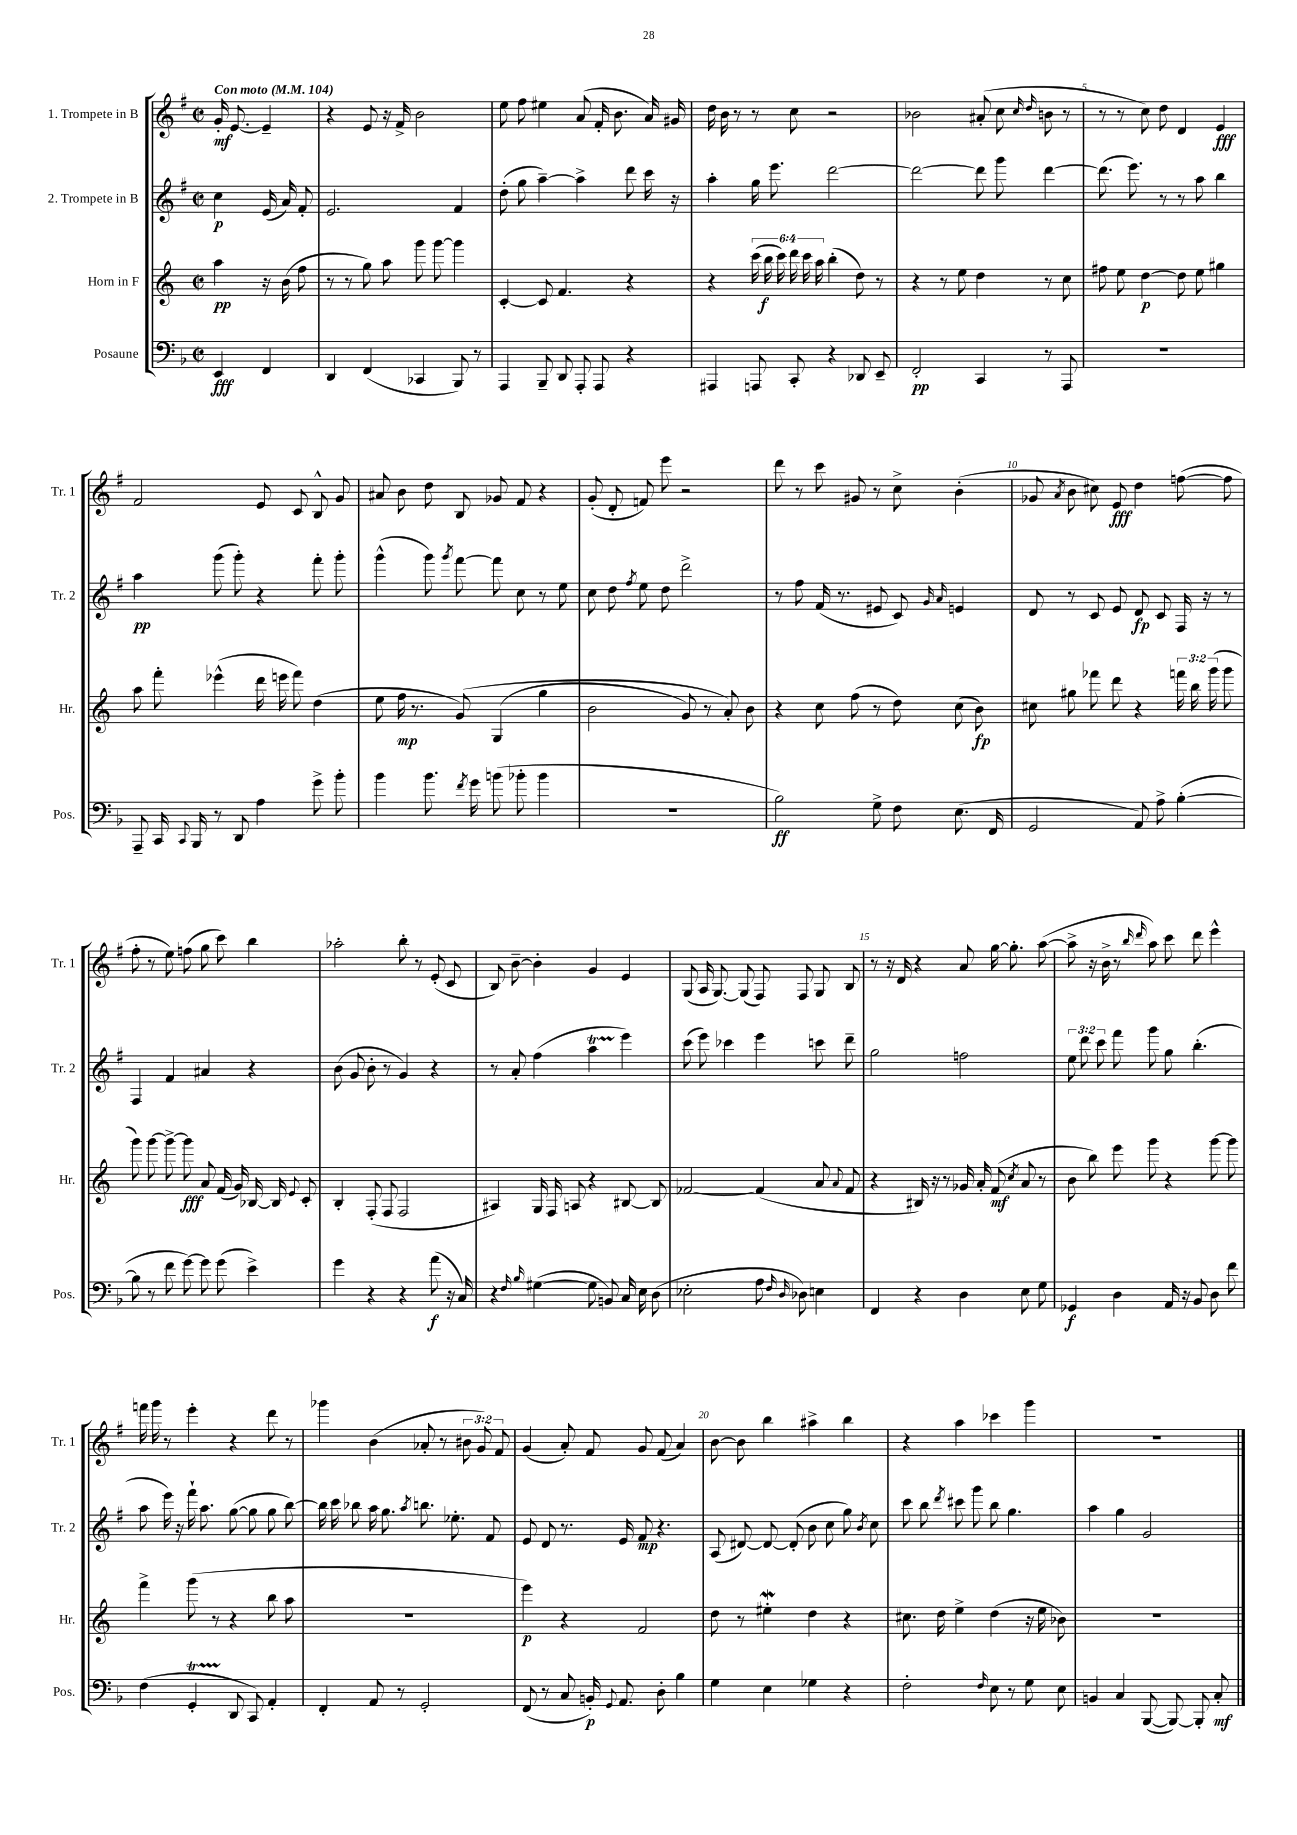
<<
\new StaffGroup <<
\new Staff = "s0" \with { instrumentName = "1. Trompete in B" shortInstrumentName = "Tr. 1" } {
    \clef treble \key g \major \defaultTimeSignature \time 2/2 \override Staff.TupletNumber.text = #tuplet-number::calc-fraction-text \partial 2 \tempo "Con moto" 4 = 104
    \autoBeamOff g'16-.\mf e'8.~ e'4-- |
    r4 e'8 r16 fis'16-> b'2 |
    e''8 fis''8 eis''4 a'8( fis'16-. b'8. a'16) gis'16 |
    d''16 b'16 r8 r8 c''8 r2 |
    bes'2 ais'8-.( c''8 \grace { c''16 d''16 } b'8 r8 |
    r8 r8 c''8) d''8 d'4 e'4\fff |
    fis'2 e'8 c'8 b8-^ g'8 |
    ais'8 b'8 d''8 b8 ges'8 fis'8 r4 |
    g'8-.( d'8-. f'8) e'''8 r2 |
    d'''8 r8 c'''8 gis'8 r8 c''8-> b'4-.( |
    ges'8 \acciaccatura { a'8 } b'8 cis''8) e'8\fff d''4 f''8~( f''8 |
    fis''8-. r8 e''8) f''8( g''8 c'''8) b''4 |
    aes''2-. b''8-. r8 e'8-.( c'8 |
    b8) b'8~-- b'4-. g'4 e'4 |
    g8( a16 g8.~) g8( fis8) fis8 g8 b8 |
    r8 r16 d'16 r4 a'8 g''16~ g''8.-. a''8~( |
    a''8-> r16 b'16-> r8 \grace { b''16 d'''16 } a''8) c'''8 d'''8 e'''4-^ |
    f'''16 g'''16 r8 e'''4-. r4 d'''8 r8 |
    ges'''4 b'4( aes'8-. r8 \tuplet 3/2 { bis'8 g'8) fis'8 } |
    g'4( a'8-.) fis'8 g'8 fis'8( a'4) |
    b'8~ b'8 b''4 ais''4-> b''4 |
    r4 a''4 ces'''4 g'''4 |
    R1 \bar "|." |
}
\new Staff = "s1" \with { instrumentName = "2. Trompete in B" shortInstrumentName = "Tr. 2" } {
    \clef treble \key g \major \defaultTimeSignature \time 2/2 \override Staff.TupletNumber.text = #tuplet-number::calc-fraction-text \partial 2
    \autoBeamOff c''4\p e'16( a'16) fis'8-. |
    e'2. fis'4 |
    d''8-.( g''8 a''4~--) a''4-> d'''8 c'''16 r16 |
    a''4-. g''16 e'''8. d'''2~ |
    d'''2~ d'''8 g'''8 d'''4~ |
    d'''8.( e'''8.) r8 r8 a''8 b''4 |
    a''4\pp g'''8( g'''8-.) r4 fis'''8-. g'''8-. |
    g'''4-^( g'''8) \acciaccatura { g'''8 } fis'''8~ fis'''8 c''8 r8 e''8 |
    c''8 d''8 \acciaccatura { fis''8 } e''8 d''8 d'''2-> |
    r8 fis''8 fis'16( r8. eis'8 c'8) \grace { g'16 a'16 } e'4 |
    d'8 r8 c'8 e'8 d'8\fp c'8 fis16 r16 r8 |
    fis4 fis'4 ais'4 r4 |
    b'8( g'8 b'8-. r8 g'4) r4 |
    r8 a'8-. fis''4( a''4\startTrillSpan e'''4\stopTrillSpan) |
    c'''8( e'''8) ces'''4 e'''4 c'''8 d'''8-- |
    g''2 f''2 |
    \tuplet 3/2 { e''8 d'''8 c'''8 } fis'''8 g'''8 g''8 b''4.-.( |
    a''8 e'''16) r16 fis'''16-! a''8. g''8~( g''8 g''8 b''8~) |
    b''16 c'''16 bes''8 a''16 g''8. \acciaccatura { a''8 } b''8. ees''8.-. fis'8 |
    e'8 d'8 r8. e'16 fis'8\mp r4. |
    a8( dis'8~) dis'8~ dis'8-.( b'8 c''8 g''8) \acciaccatura { b'8 } c''8 |
    c'''8 b''8 \acciaccatura { d'''8 } cis'''8 g'''8 b''8 g''4. |
    a''4 g''4 g'2 \bar "|." |
}
\new Staff = "s2" \with { instrumentName = "Horn in F" shortInstrumentName = "Hr." } {
    \clef treble \key c \major \defaultTimeSignature \time 2/2 \override Staff.TupletNumber.text = #tuplet-number::calc-fraction-text \partial 2
    \autoBeamOff a''4\pp r16 b'16( f''8 |
    r8 r8 g''8) a''8 g'''8 g'''8~ g'''4 |
    c'4~-. c'8 f'4. r4 |
    r4 \tuplet 6/4 { c'''16( b''16\f c'''16) d'''16 c'''16 a''16 } b''4-.( d''8) r8 |
    r4 r8 e''8 d''4 r8 c''8 |
    fis''8 e''8 d''4~\p d''8 e''8 gis''4 |
    a''8 f'''8-. ees'''4-^( d'''16 e'''16 f'''8) d''4( |
    e''8 f''16\mp r8. g'8)\( g4( g''4 |
    b'2 g'8) r8 a'8-.\) b'8 |
    r4 c''8 f''8( r8 d''8) c''8( b'8\fp) |
    cis''8 gis''8 fes'''8 d'''8 r4 \tuplet 3/2 { f'''16 b''16 g'''16( } g'''8 |
    g'''8) g'''8~ g'''8~-> g'''8\fff a'8 f'16( g'16) bes16~ bes16 \appoggiatura { e'8 } c'8-. |
    b4-. f8-.( f8 f2 |
    ais4) g16 f16 a8 r4 bis8~ bis8 |
    fes'2~ fes'4( a'8 \appoggiatura { a'8 } fes'8 |
    r4 bis16) r16 r8 ges'16 a'16-. f'8\mf( \acciaccatura { c''8 } a'8 r8 |
    b'8 b''8) e'''8 g'''8 r4 g'''8~ g'''8 |
    f'''4-> g'''8( r8 r4 b''8 a''8 |
    R1 |
    e'''4\p) r4 f'2 |
    d''8 r8 eis''4-.\mordent d''4 r4 |
    cis''8. d''16 e''4-> d''4( r16 e''16 bes'8) |
    R1 \bar "|." |
}
\new Staff = "s3" \with { instrumentName = "Posaune" shortInstrumentName = "Pos." } {
    \clef bass \key f \major \defaultTimeSignature \time 2/2 \partial 2
    \autoBeamOff e,4\fff f,4 |
    d,4 f,4( ces,4 bes,,8) r8 |
    a,,4 bes,,8-- d,8 a,,8-. a,,8 r4 |
    ais,,4 a,,8 c,8-. r4 des,8 e,8-- |
    f,2-.\pp c,4 r8 a,,8 |
    R1 |
    a,,8-- c,16 \appoggiatura { c,8 } bes,,16 r8 d,8 a4 g'8-> bes'8-. |
    bes'4 bes'8. \acciaccatura { f'8 } g'16 b'8( bes'8-. bes'4 |
    R1 |
    bes2\ff) g8-> f8 e8.( f,16 |
    g,2 a,8) a8-> bes4~-.( |
    bes8 r8 f'8 g'8~) g'8 g'8( e'4->) |
    g'4 r4 r4 a'8\f( r16 c16) |
    r4 \grace { f16 bes16 } gis4~( gis8 b,8) c16 e16 d8( |
    ees2-. a8 \grace { f16 d16 } des8) e4 |
    f,4 r4 d4 e8 g8 |
    ges,4\f d4 a,16 r16 bes,8 d8 f'8 |
    f4( g,4-.\startTrillSpan d,8\stopTrillSpan c,8) a,4-. |
    f,4-. a,8 r8 g,2-. |
    f,8( r8 c8 b,16-.\p) \appoggiatura { g,8 } a,8. d8-. bes4 |
    g4 e4 ges4 r4 |
    f2-. \grace { f16 } e8 r8 g8 e8 |
    b,4 c4 bes,,8~( bes,,8~) bes,,8-. c8-.\mf \bar "|." |
}
>>
>>
\layout { \context { \Score \override BarNumber.break-visibility = ##(#f #t #t) barNumberVisibility = #(every-nth-bar-number-visible 5) } }
